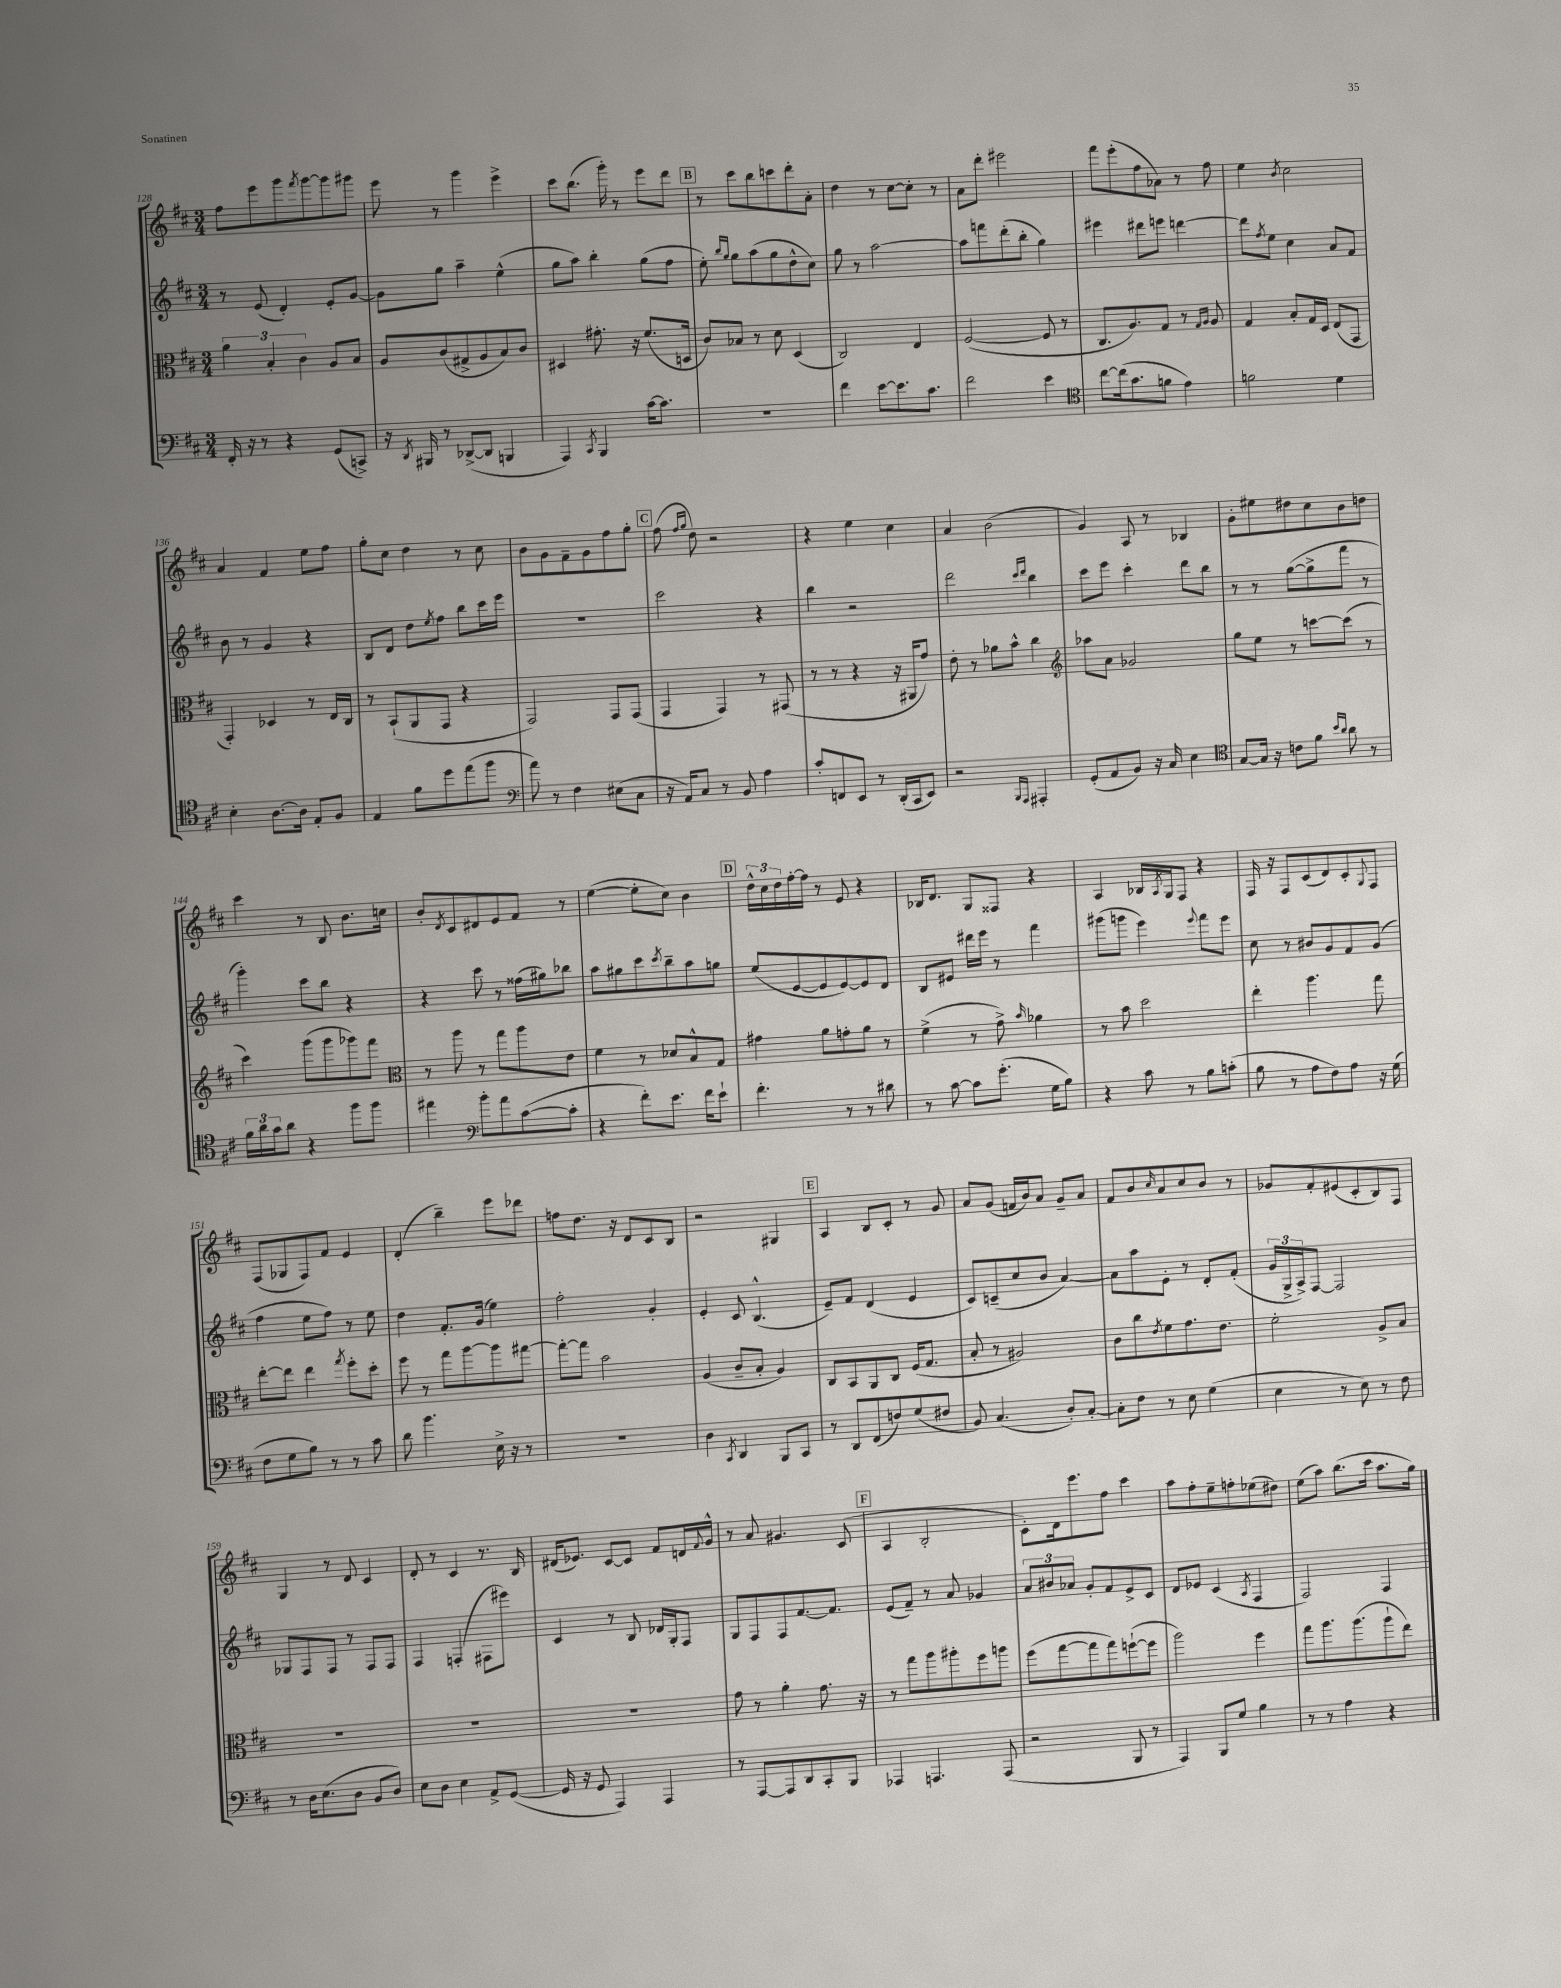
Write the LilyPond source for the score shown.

<<
\new StaffGroup <<
\new Staff = "s0" {
    \clef treble \key d \major \numericTimeSignature \time 3/4
    fis''8 e'''8 g'''8 \acciaccatura { fis'''8 } g'''8~ g'''8 gis'''8 |
    e'''8 r8 g'''4 e'''4-> |
    cis'''8 b''8.( g'''16-.) r8 e'''8 d'''8 |
    \mark \markup { \box "B" } r8 cis'''8 b''8 c'''8 d'''8-. a'8-. |
    d''4 r8 cis''8~ cis''8-. r8 |
    a'8 d'''8-. eis'''2 |
    fis'''8 e'''8-.( fis''8 aes'8) r8 fis''8 |
    e''4 \acciaccatura { b'8 } cis''2 |
    a'4 fis'4 e''8 fis''8 |
    g''8-. cis''8 d''4 r8 cis''8 |
    b'8 g'8 fis'8-- g'8 fis''8 g''8-. |
    \mark \markup { \box "C" } fis''8( \grace { fis''16 g''16 } d''8) r2 |
    r4 e''4 cis''4 |
    a'4 b'2( |
    g'4) a8 r8 bes4 |
    g'8-. eis''8 dis''8 cis''8 b'8 d''8 |
    cis'''4 r8 b8 b'8. c''16 |
    b'8-. \acciaccatura { d'8 } cis'8 dis'8 e'8 fis'8 r8 |
    e''4~( e''8-. cis''8) b'4 |
    \mark \markup { \box "D" } \tuplet 3/2 { d''16-^ cis''16 d''16 } fis''16~-. fis''16 r8 e'8 r4 |
    bes16 d'8. g8 fisis8 r4 |
    a4 bes16 \acciaccatura { a8 } g16 fis8 r4 |
    fis16 r16 fis8 cis'8( d'8) cis'8-. \appoggiatura { g8 } fis8 |
    fis8( ges8 fis8) fis'8 e'4 |
    d'4-.( b''4--) e'''8 des'''8 |
    f''8 d''8. r16 d'8 cis'8 b8 |
    r2 gis4 |
    \mark \markup { \box "E" } a4 b8 cis'8-. r8 g'8 |
    a'8 g'8( f'16 b'16) a'8 g'8-- a'8 |
    fis'8 b'8 \grace { cis''16 } a'8 cis''8 b'8 r8 |
    ges'8 fis'8-. eis'8( cis'8-. b8) fis8 |
    g4 r8 d'8 cis'4 |
    d'8-. r8 cis'4 r8. b16 |
    dis'16( ees'8.) cis'8~ cis'8 fis'8 d'16 \appoggiatura { fis'8 } g'16-^ |
    r8 a'8 gis'4. cis'8( |
    \mark \markup { \box "F" } a4 b2-. |
    cis'8-.) d'16 e'''8. fis''8 cis'''4 |
    a''8 fis''8-. e''8-- f''8-. ees''8( dis''8) |
    e''8( a''8) b''8.( cis'''16 a''8. g''16) \bar "|." |
}
\new Staff = "s1" {
    \clef treble \key d \major \numericTimeSignature \time 3/4
    r8 e'8( d'4-.) e'8-. g'8~ |
    g'8 g''8 a''4-- e''4-^( |
    g''8 a''8) b''4-. g''8( fis''8 |
    \mark \markup { \box "B" } e''8-.) \grace { b''16 g''16 } g''8 a''8( g''8 d''8-^ cis''8) |
    g''8 r8 a''2~ |
    a''8 f'''8 d'''8-.( b''8-. g''4) |
    eis'''4 dis'''8 e'''8 d'''4~ |
    d'''8 \acciaccatura { fis''8 } e''8 cis''4 a'8 fis'8 |
    b'8 r8 g'4 r4 |
    b8 d'8 d''8 \acciaccatura { e''8 } fis''8 b''8 cis'''16 e'''16 |
    R2. |
    \mark \markup { \box "C" } cis'''2 r4 |
    b''4 r2 |
    d'''2 \grace { cis'''16 d'''16 } b''4 |
    cis'''8 e'''8 cis'''4-. d'''8 b''8 |
    r8 r8 g''8~( g''8-> fis'''8 r8 |
    g'''4-.) cis'''8 b''8 r4 |
    r4 cis'''8 r8 fisis''16( gis''16) bes''8 |
    a''8 gis''8 cis'''8 \acciaccatura { cis'''8 } b''8-- a''8 g''8 |
    \mark \markup { \box "D" } e''8( e'8~ e'8 e'8~) e'8 d'8 |
    b8 eis'8 dis'''16 e'''16 r8 fis'''4 |
    gis'''8( g'''8 e'''4) \appoggiatura { e'''8 } fis'''8 e'''8 |
    cis''8 r8 bis'8 g'8 fis'8 g'8( |
    fis''4 e''8 fis''8) r8 e''8 |
    d''4 fis'8.-. g'16( e''4) |
    fis''2-. g'4-. |
    e'4-. cis'8 b4.-^( |
    \mark \markup { \box "E" } e'8--) fis'8 d'4( e'4 |
    cis'8) c'8--( cis''8 b'8 a'4~) |
    a'8 a''8 e'8-. r8 d'8-. fis'8-.( |
    \tuplet 3/2 { g'16 g16-> a16->) } fis8~ fis2 |
    ges8 fis8 fis8 r8 fis8 fis8 |
    fis4 f4-.( fis8 eis'''8) |
    cis'4 r8 b8 des'16 g16-. fis8 |
    g8 fis8 fis8 fis'8.~ fis'8. |
    \mark \markup { \box "F" } e'8( fis'8--) r8 a'8 ges'4 |
    \tuplet 3/2 { a'8 bis'8 aes'8 } g'8-. fis'8 e'8-> cis'8 |
    d'8 ees'8 cis'4( \acciaccatura { a8 } fis4 |
    fis2) fis4 \bar "|." |
}
\new Staff = "s2" {
    \clef alto \key d \major \numericTimeSignature \time 3/4
    \tuplet 3/2 { a'4 b4-. cis'4 } a8 b8 |
    a8 cis'8( gis8-> a8 b8) cis'8 |
    dis4 gis'8.-. r16 fis'8.( d16 |
    \mark \markup { \box "B" } cis'8) bes8 r8 d'8 d4( |
    cis2) e4 |
    fis2~( fis8 r8 |
    cis8. a8.) g8 r8 \grace { g16 a16 } a8 |
    g4 b8-. g16 d16 e8( g,8 |
    g,4-.) des4 r8 e16 cis16 |
    r8 b,8-!( a,8 g,8 r4 |
    g,2) g,8 g,8( |
    \mark \markup { \box "C" } g,4 g,4) r8 gis,8( |
    r8 r8 r4 r16 ais,16 g'8) |
    e'8-. r8 aes'8 b'8-^ cis''4 |
    \clef treble aes''8 a'8 ges'2 |
    g''8 e''8 r8 c'''8~ c'''8( r8 |
    cis'''4) g'''8( g'''8 ges'''8) fis'''8 |
    \clef alto r8 a''8 r8 g''8 a''8 e'8 |
    fis'4 r8 des'8 b8-^ g8 |
    \mark \markup { \box "D" } gis'4 a'8 g'8-. a'8 r8 |
    fis'4->( r8 g'8->) \grace { b'16 } aes'4 |
    r8 b'8 d''2 |
    e''4-. a''4. g''8 |
    e''8~-. e''8 e''4 \acciaccatura { g''8 } fis''8-. d''8-. |
    fis''8 r8 g''8 a''8~ a''8 gis''8~ |
    gis''8~-. gis''8 b'2 |
    a4( cis'8-- b8-. a4) |
    \mark \markup { \box "E" } cis8 b,8 a,8 cis8 fis16( g8. |
    b8-. r8 ais2) |
    cis'8 cis''8 \acciaccatura { e'8 } fis'8 g'8. e'8. |
    fis'2-. a8-> b8 |
    R2. |
    R2. |
    R2. |
    g'8 r8 a'4-. g'8. r16 |
    \mark \markup { \box "F" } r8 g''8 a''8 ais''8-. fis''8 a''8 |
    fis''8( g''8~ g''8 g''8) f''8~-!( f''8 |
    a''2) fis''4 |
    g''8 a''8. a''8.( a''8-! e''8) \bar "|." |
}
\new Staff = "s3" {
    \clef bass \key d \major \numericTimeSignature \time 3/4
    fis,16-. r16 r8 r4 g,8( c,8->) |
    r16 \acciaccatura { d,8 } bis,,16 r8 des,8~->( des,8 b,,4 |
    a,,4) \acciaccatura { cis,8 } b,,4 cis'16~ cis'8. |
    \mark \markup { \box "B" } R2. |
    fis'4 e'8~ e'8. cis'8. |
    fis'2 e'4 |
    \clef tenor cis''8~ cis''16( g'8. f'8 e'4) |
    f'2 d'4 |
    b4-. a8.~ a16 e8-. fis8 |
    e4 fis'8 d''8 e''8( fis''8 |
    \clef bass a'8) r8 fis4 eis8( cis8 |
    \mark \markup { \box "C" } r16 a,16) cis8 r8 b,8 a4 |
    cis'8-. f,8 e,8 r8 d,16-.( cis,16 e,8) |
    r2 \grace { b,,16 a,,16 } ais,,4-. |
    g,8-.( a,8 b,8) r16 cis16 e4 |
    \clef tenor g8~ g16 r16 c'8 fis'8 \grace { b'16 a'16 } a'8 r8 |
    \tuplet 3/2 { fis'16 a'16 g'16 } a'8 r4 fis''8 fis''8 |
    eis''4 \clef bass b'8-. a'8 cis'8~( cis'8-. |
    r4 fis'8-.) e'8. fis'16 e'8-! |
    \mark \markup { \box "D" } fis'4.-. r8 r8 dis'8 |
    r8 cis'8~ cis'8 g'8.-.( g16 b8) |
    r4 cis'8 r8 b8 c'8-.( |
    b8 r8 a8 fis8) a8 r16 g16( |
    fis8 g8 b8) r8 r8 cis'8 |
    d'8 b'4. e16-> r16 r8 |
    R2. |
    d4 \acciaccatura { cis,8 } d,4 b,,8 cis,8 |
    \mark \markup { \box "E" } r8 d,8 fis,8( f8) g8( fis8 |
    b,8) cis4.( d8-.) cis8~-. |
    cis8-. fis8 r8 e8 g4( |
    e4 r8 e8) r8 fis8 |
    r8 d16 e8.( d8 b,8 d8) |
    e8 d8 e4 a,8-> g,8~( |
    g,16 r16 g,8 a,,4) a,,4 |
    r8 a,,8~ a,,8 d,8 cis,8-. b,,8 |
    \mark \markup { \box "F" } aes,,4 a,,4. a,,8( |
    r2 b,,8 r8 |
    a,,4) b,,8 g8 b4 |
    r8 r8 a4 r4 \bar "|." |
}
>>
>>
\layout { \context { \Score currentBarNumber = #128 } }
